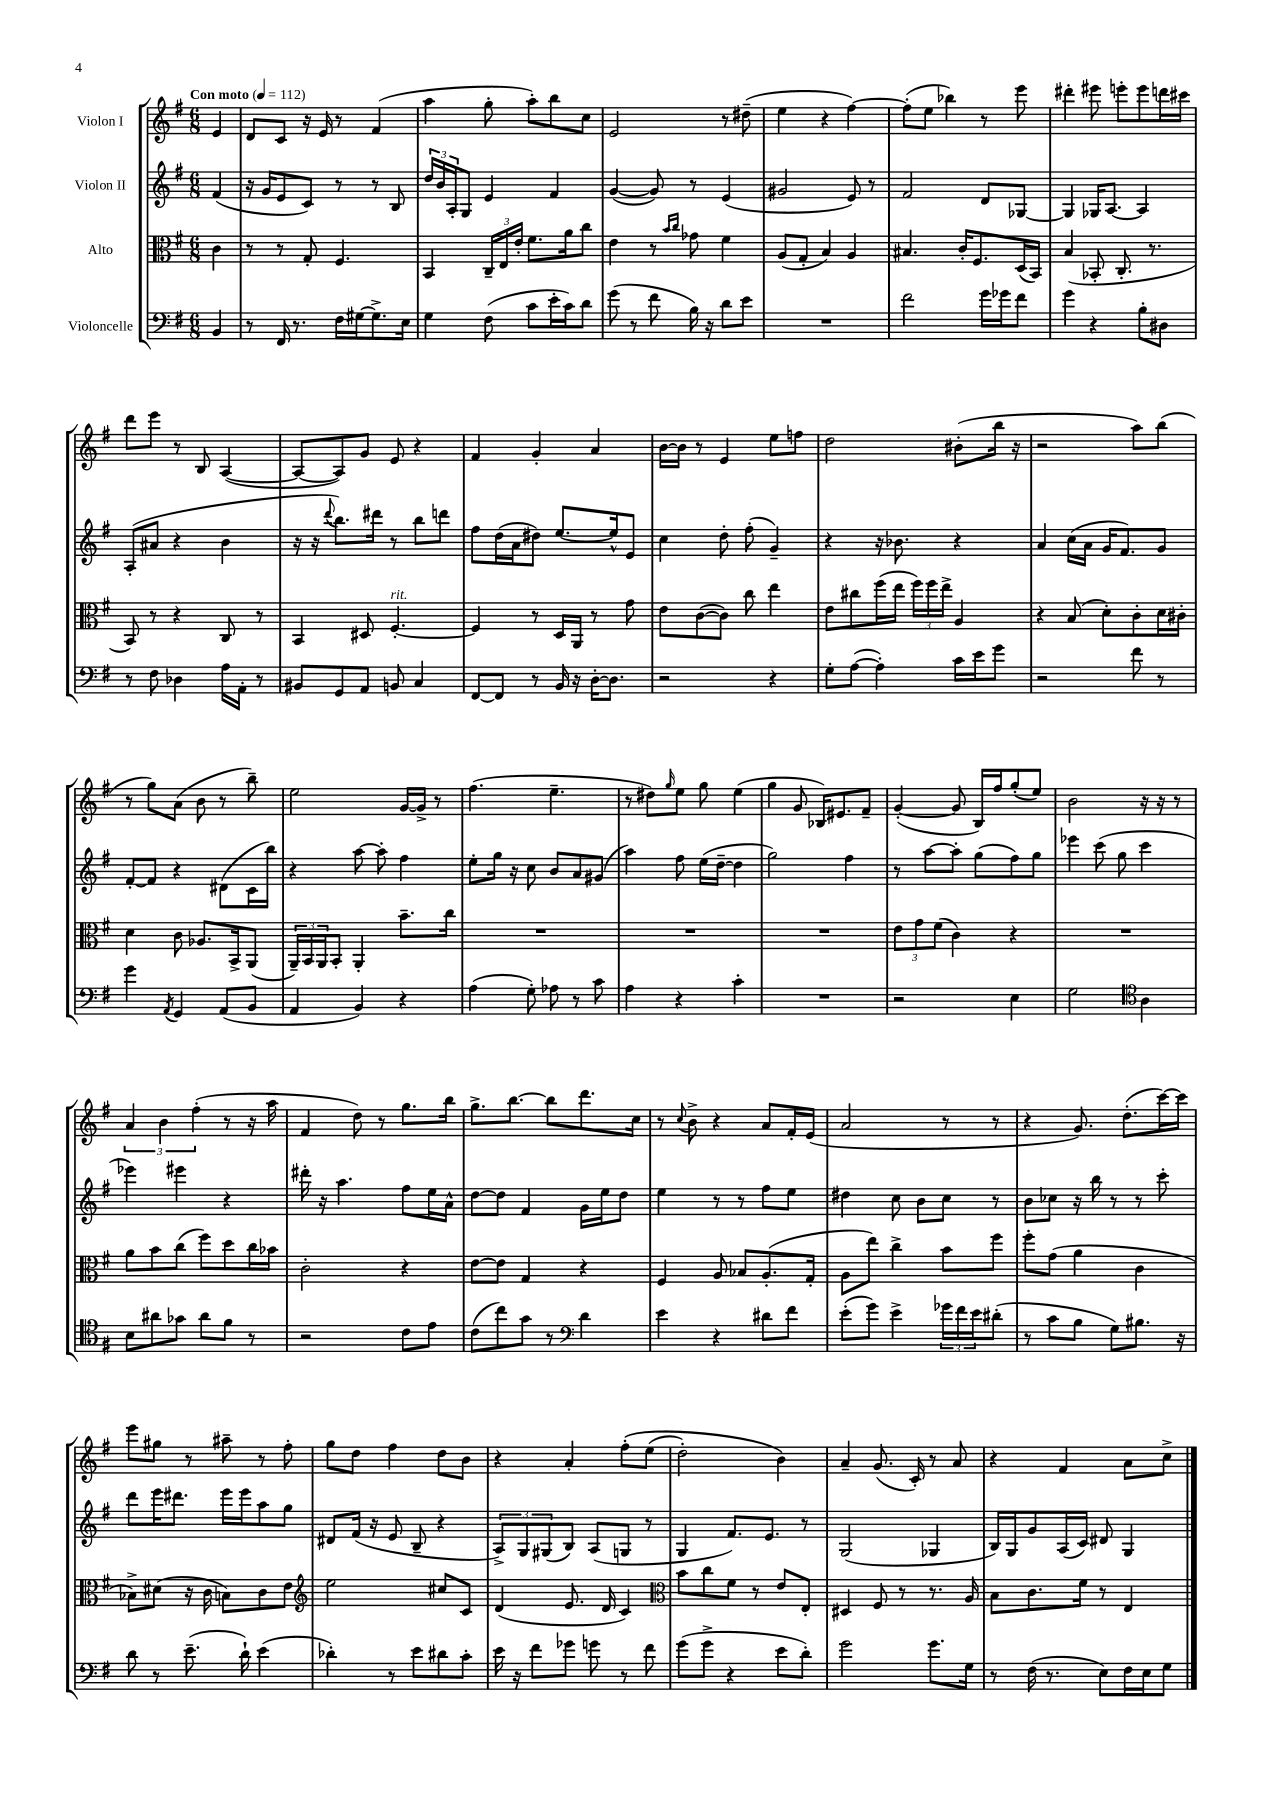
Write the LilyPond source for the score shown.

<<
\new StaffGroup <<
\new Staff = "s0" \with { instrumentName = "Violon I" } {
    \clef treble \key g \major \numericTimeSignature \time 6/8 \partial 4 \tempo "Con moto" 4 = 112
    e'4 |
    d'8 c'8 r16 e'16 r8 fis'4( |
    a''4 g''8-. a''8-.) b''8 c''8 |
    e'2 r8 dis''8--( |
    e''4 r4 fis''4~) |
    fis''8-.( e''8 bes''4) r8 e'''8 |
    dis'''4-. eis'''8 e'''8-. e'''8 d'''16 cis'''16 |
    d'''8 e'''8 r8 b8 a4~( |
    a8~ a8) g'8 e'8 r4 |
    fis'4 g'4-. a'4 |
    b'16~ b'16 r8 e'4 e''8 f''8 |
    d''2 bis'8-.( b''16 r16 |
    r2 a''8) b''8( |
    r8 g''8) a'8( b'8 r8 b''8--) |
    e''2 g'16~ g'16-> r8 |
    fis''4.( e''4.-- |
    r8 dis''8) \grace { g''16 } e''8 g''8 e''4( |
    g''4 g'8 bes16) eis'8. fis'8-- |
    g'4~-.( g'8 b16) fis''16 g''8-.( e''8) |
    b'2 r16 r16 r8 |
    \tuplet 3/2 { a'4 b'4 fis''4-.( } r8 r16 a''16 |
    fis'4 d''8) r8 g''8. b''16 |
    g''8.-> b''8.~ b''8 d'''8. c''16 |
    r8 \appoggiatura { c''8 } b'8-> r4 a'8 fis'16-. e'16( |
    a'2 r8 r8 |
    r4 g'8.) d''8.-.( c'''16~) c'''16 |
    e'''8 gis''8 r8 ais''8-- r8 fis''8-. |
    g''8 d''8 fis''4 d''8 b'8 |
    r4 a'4-. fis''8-.\( e''8( |
    d''2-.) b'4\) |
    a'4-- g'8.( c'16-.) r8 a'8 |
    r4 fis'4 a'8 c''8-> \bar "|." |
}
\new Staff = "s1" \with { instrumentName = "Violon II" } {
    \clef treble \key g \major \numericTimeSignature \time 6/8 \partial 4
    fis'4( |
    r16 g'16 e'8 c'8) r8 r8 b8 |
    \tuplet 3/2 { d''16 b'16 a16-. } g8 e'4 fis'4 |
    g'4~( g'8) r8 e'4( |
    gis'2 e'8) r8 |
    fis'2 d'8 ges8~ |
    ges4 ges16 a8.~ a4 |
    a8-.( ais'8 r4 b'4 |
    r16 r16 \appoggiatura { d'''8 } b''8.) dis'''16 r8 b''8 d'''8 |
    fis''8 d''16( a'16 dis''8) e''8.~ e''16-^ e'8 |
    c''4 d''8-. fis''8-.( g'4--) |
    r4 r16 bes'8. r4 |
    a'4 c''16( a'16 g'16 fis'8.) g'8 |
    fis'8~-. fis'8 r4 dis'8( c'16 b''16) |
    r4 a''8~ a''8-. fis''4 |
    e''8-. g''16 r16 c''8 b'8 a'8 gis'8( |
    a''4) fis''8 e''16( d''16~-- d''4 |
    g''2) fis''4 |
    r8 a''8~ a''8-. g''8( fis''8) g''8 |
    ees'''4 c'''8( g''8 c'''4 |
    ees'''4) eis'''4 r4 |
    dis'''16-. r16 a''4. fis''8 e''16 a'16-^ |
    d''8~ d''8 fis'4 g'16 e''16 d''8 |
    e''4 r8 r8 fis''8 e''8 |
    dis''4 c''8 b'8 c''8 r8 |
    b'8 ces''8 r16 b''16 r8 r8 c'''8-. |
    d'''8 e'''16 dis'''8. e'''16 e'''16 a''8 g''8 |
    dis'8 fis'16( r16 e'8 b8-- r4 |
    \tuplet 3/2 { a8->) g8 gis8( } b8) a8( g8 r8 |
    g4 fis'8.) e'8. r8 |
    g2( ges4 |
    b16) g16 g'8 a16( c'16) dis'8 g4 \bar "|." |
}
\new Staff = "s2" \with { instrumentName = "Alto" } {
    \clef alto \key g \major \numericTimeSignature \time 6/8 \partial 4
    c'4 |
    r8 r8 g8-. fis4. |
    b,4 \tuplet 3/2 { c16-- e16 e'16-. } fis'8. a'16 c''8 |
    e'4 r8 \grace { b'16 c''16 } ges'8 fis'4 |
    a8( g8-. b4) a4 |
    bis4. c'16-. fis8. d16( b,16) |
    b4( bes,8-. c8.-. r8. |
    b,8) r8 r4 c8 r8 |
    b,4 dis8 fis4.~-.^\markup { \italic "rit." } |
    fis4 r8 d16 a,16 r8 g'8 |
    e'8 c'8~( c'8) c''8 e''4 |
    e'8 cis''8 fis''16( e''16 \tuplet 3/2 { fis''16) fis''16 e''16-> } a4 |
    r4 b8( d'8-.) c'8-. d'16 cis'16-. |
    d'4 c'8 aes8. b,16-> a,8( |
    \tuplet 3/2 { a,16--) b,16 a,16 } b,8-. a,4-. b'8.-- c''16 |
    R2. |
    R2. |
    R2. |
    \tuplet 3/2 { e'8 g'8 fis'8( } c'4) r4 |
    R2. |
    a'8 b'8 c''8( fis''8) d''8 c''16 bes'16 |
    c'2-. r4 |
    e'8~ e'8 g4 r4 |
    fis4 a8 bes8 a8.-.( g16-. |
    a8 e''8) c''4-> b'8 fis''8 |
    fis''8-. g'8( a'4 c'4 |
    bes8->) dis'8( r16 c'16 b8) c'8 e'8 |
    \clef treble e''2 cis''8 c'8 |
    d'4( e'8. d'16 c'4) |
    \clef alto b'8 c''8 fis'8 r8 e'8 e8-. |
    dis4 fis8 r8 r8. a16 |
    b8 c'8. fis'16 r8 e4 \bar "|." |
}
\new Staff = "s3" \with { instrumentName = "Violoncelle" } {
    \clef bass \key g \major \numericTimeSignature \time 6/8 \partial 4
    b,4 |
    r8 fis,16 r8. fis16 gis16~ gis8.-> e16 |
    g4 fis8( c'8 e'16-. c'16) d'8 |
    g'8( r8 fis'8 b16) r16 d'8 e'8 |
    R2. |
    fis'2 g'16 ges'16 fis'8 |
    g'4 r4 b8-. dis8 |
    r8 fis8 des4 a16 a,16-. r8 |
    bis,8 g,8 a,8 b,8 c4 |
    fis,8~ fis,8 r8 b,16 r16 d16~-. d8. |
    r2 r4 |
    g8-. a8~( a4-.) c'16 e'16 g'8 |
    r2 fis'8 r8 |
    g'4 \acciaccatura { a,8 } g,4 a,8( b,8 |
    a,4 b,4) r4 |
    a4( g8-.) aes8 r8 c'8 |
    a4 r4 c'4-. |
    R2. |
    r2 e4 |
    g2 \clef tenor a4 |
    b8 ais'8 ges'8 ais'8 fis'8 r8 |
    r2 c'8 e'8 |
    c'8( c''8) g'8 r8 \clef bass d'4 |
    e'4 r4 dis'8 fis'8 |
    e'8-.( g'8) e'4-> \tuplet 3/2 { ges'16 fis'16 e'16 } dis'8-.( |
    r8 c'8 b8 g8) bis8. r16 |
    d'8 r8 e'8.--( d'16-!) e'4( |
    des'4-.) r8 e'8 dis'8 c'8-. |
    e'16 r16 fis'8 ges'8 g'8 r8 fis'8 |
    g'8( g'8-> r4 e'8 d'8-.) |
    g'2 g'8. g16 |
    r8 fis16( r8. e8) fis16 e16 g8 \bar "|." |
}
>>
>>
\layout { \context { \Score \remove "Bar_number_engraver" } }
